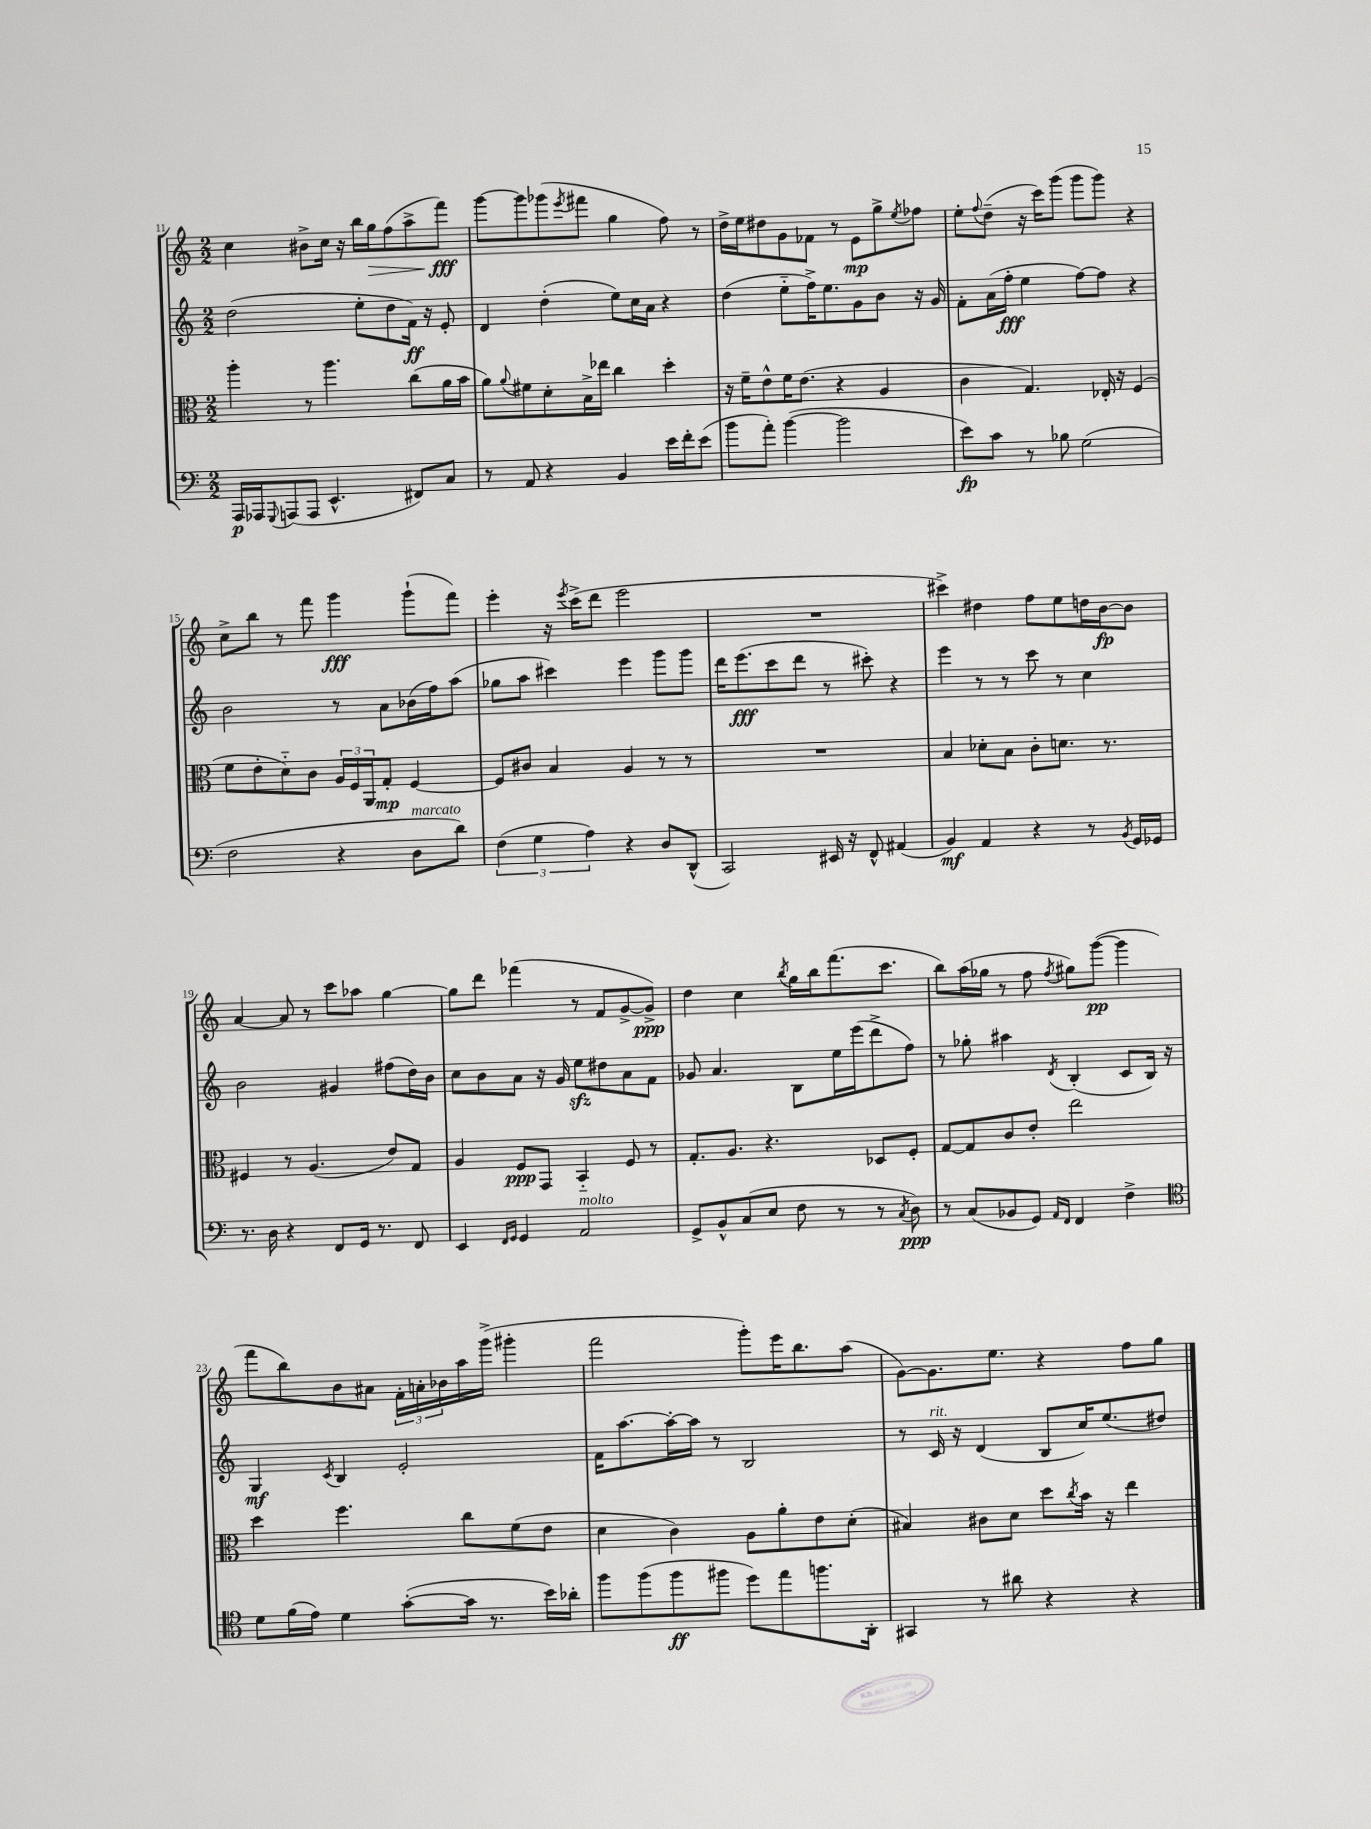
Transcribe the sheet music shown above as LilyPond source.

<<
\new StaffGroup <<
\new Staff = "s0" {
    \clef treble \key c \major \numericTimeSignature \time 2/2
    c''4 bis'8-> c''16 r16 b''16 g''16\> f''8( a''8-> f'''8\fff\!) |
    g'''8~ g'''8 ges'''8( \acciaccatura { e'''8 } fis'''8 g''4 f''8) r8 |
    d''16-> e''16 dis''8 g'8 fes'8 r8 e'8\mp g''8-> \acciaccatura { e''8 } fes''8 |
    e''8-. \appoggiatura { f''8 } d''8--( r16 c'''16) g'''8( g'''8 g'''8) r4 |
    c''8-> b''8 r8 f'''8 g'''4\fff g'''8-!( f'''8) |
    e'''4-. r16 \acciaccatura { e'''8 } c'''16->( d'''8 e'''2 |
    R1 |
    cis'''4->) dis''4 f''8 e''8 d''16 b'16~\fp b'8 |
    a'4~ a'8 r8 c'''8 aes''8 g''4~ |
    g''8 d'''8 fes'''4( r8 f'8 g'8~-> g'8->\ppp) |
    d''4 c''4 \acciaccatura { b''8 } g''16 b''16 f'''8.( c'''8. |
    b''8) a''16( ges''16 r8 f''8 \acciaccatura { f''8 } gis''8) g'''8~\pp( g'''4 |
    f'''8 b''8) b'8 ais'8 \tuplet 3/2 { f'16-. a'16-. bes'16 } a''16 g'''16->( gis'''4-. |
    f'''2 g'''8-.) e'''16 b''8. a''8( |
    g'8~) g'8. e''8. r4 f''8 g''8 \bar "|." |
}
\new Staff = "s1" {
    \clef treble \key c \major \numericTimeSignature \time 2/2
    d''2( e''8-. d''8 f'16\ff) r16 e'8-. |
    d'4 d''4-.( e''8) c''16 a'16 r4 |
    d''4( e''8-_ f''16->) e''8. g'8 b'8 r16 g'16 |
    f'8-. a'16( f''16-.\fff e''4 f''8~) f''8 r4 |
    b'2 r8 a'8 bes'16( f''16) a''8( |
    ges''8 a''8 cis'''4) e'''4 g'''8 g'''8 |
    d'''16 e'''8.\fff( c'''8 d'''8 r8 cis'''8-.) r4 |
    e'''4 r8 r8 c'''8 r8 c''4 |
    b'2 gis'4 fis''8( d''16) b'16 |
    c''8 b'8 a'8 r16 g'16 e''8\sfz dis''8 a'8 f'8 |
    ges'8 a'4. b8 e''16 e'''16( d'''8-> f''8) |
    r8 ges''8-. ais''4 \acciaccatura { d'8 } b4-.( c'8 b16) r16 |
    g4\mf \acciaccatura { c'8 } b4 e'2-. |
    f'16 a''8.~ a''16~-. a''16 r8 b2 |
    r8 c'16^\markup { \italic "rit." } r16 d'4( b8 c''16) e''8.( dis''8) \bar "|." |
}
\new Staff = "s2" {
    \clef alto \key c \major \numericTimeSignature \time 2/2
    a''4-. r8 a''4. c''8( a'16 b'16 |
    a'8) \appoggiatura { a'8 } fis'8 d'8-. b16-> ees''16 c''4 d''4-. |
    r16 f'16-- e'8-^ f'16 e'8.( r4 a4 |
    c'4 g4.) ees16-. r16 f4( |
    f'8 e'8-. d'8-_) c'8 \tuplet 3/2 { a16 f16 a,16 } g8-.\mp f4~ |
    f8 cis'8 b4 a4 r8 r8 |
    R1 |
    b4 des'8-. b8 c'8-. d'8. r8. |
    fis4 r8 a4.( e'8) g8 |
    a4 f8\ppp g,8 b,4-_ f8 r8 |
    g8.-. a8. r4. des8 f8-. |
    g8~ g8 c'8 e'8-. e''2 |
    d''4 f''4. c''8 f'8( e'8 |
    d'4 c'4) a8 a'8-. e'8 d'8-.( |
    bis4) cis'8 d'8 d''8 \acciaccatura { c''8 } b'16 r16 e''4 \bar "|." |
}
\new Staff = "s3" {
    \clef bass \key c \major \numericTimeSignature \time 2/2
    a,,16\p aes,,16 \appoggiatura { g,,8 } a,,8( a,,8 e,4.-^ fis,8) c8 |
    r8 a,8 r4 b,4 e'16 f'16-. e'8( |
    b'8 a'8-.) b'4~( b'2 |
    e'8\fp) c'8 r8 bes8 g2( |
    f2 r4 d8^\markup { \italic "marcato" } d'8) |
    \tuplet 3/2 { f4( g4 a4) } r4 d8 d,8-^( |
    c,2) eis,16 r16 f,8-^ ais,4( |
    b,4\mf) a,4 r4 r8 \acciaccatura { b,8 } g,16 ges,16 |
    r8. d16 r4 f,8 g,16 r8. f,8 |
    e,4 \grace { f,16 g,16 } g,4 a,2^\markup { \italic "molto" } |
    g,8-> b,8-^ c8( e8 f8 r8 r8 \acciaccatura { c8 } d8\ppp) |
    r8 c8( bes,8 g,8) \grace { a,16 f,16 } f,4 f4-> |
    \clef tenor d'8 f'16( e'16) d'4 g'8~-.( g'16 r8. b'16) aes'16-. |
    f''8 f''8( f''8\ff fis''8 d''8) e''8 f''8. a,16-. |
    gis,4 r8 ais'8 r4 r4 \bar "|." |
}
>>
>>
\layout { \context { \Score currentBarNumber = #11 } }
